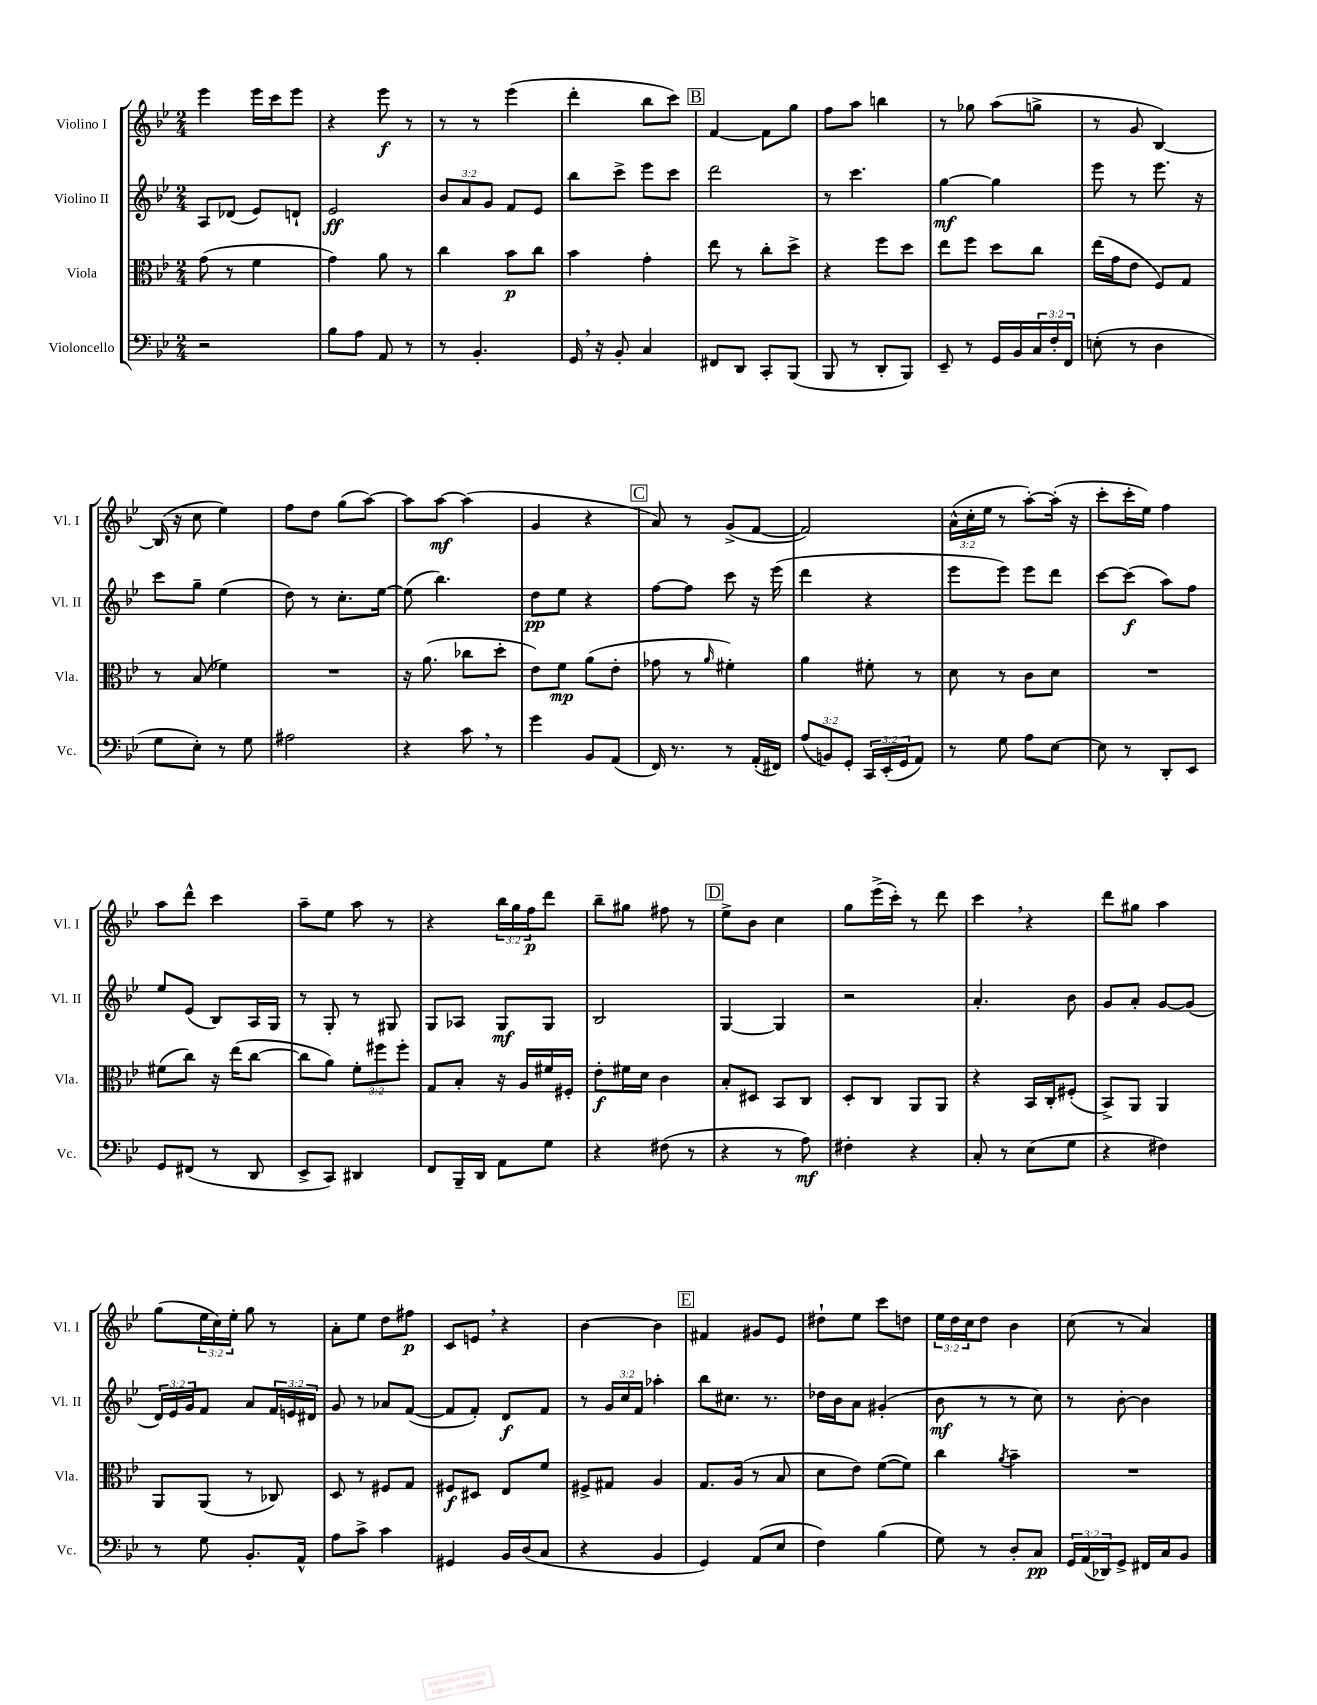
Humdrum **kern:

**kern	**kern	**kern	**kern
*staff4	*staff3	*staff2	*staff1
*clefF4	*clefC3	*clefG2	*clefG2
*k[b-e-]	*k[b-e-]	*k[b-e-]	*k[b-e-]
*M2/4	*M2/4	*M2/4	*M2/4
2r	(8g\	8A/L	4eee-\
.	8r	(8d-/J	.
.	4f\	8e-/L)	16eee-\LL
.	.	.	16ccc\J
.	.	8d`/J	8eee-\J
=	=	=	=
8B-\L	4g\)	2e-/	4r
8A\J	.	.	.
8AA/	8a\	.	8eee-\
8r	8r	.	8r
=	=	=	=
8r	4cc\	12b-/L	8r
.	.	12a/	.
4.BB-'/	.	.	8r
.	.	12g/J	.
.	8b-\L	8f/L	(4eee-\
.	8cc\J	8e-/J	.
=	=	=	=
16GG/	4b-\	8bb-\L	4ddd'\
16r	.	.	.
8BB-'/	.	8ccc^\J	.
4C/	4g'\	8eee-\L	8bb-\L
.	.	8ccc\J	8ccc\J)
=	=	=	=
8FF#/L	8ee-\	2ddd\	[4f/
8DD/J	8r	.	.
8CC'/L	8cc'\L	.	8f\]L
(8BBB-/J	8dd^\J	.	8gg\J
=	=	=	=
8BBB-/	4r	8r	8ff\L
8r	.	4.ccc\	8aa\J
8DD'/L	8ff\L	.	4bb\
8BBB-/J)	8dd\J	.	.
=	=	=	=
8EE-~/	8ee-\L	[4gg\	8r
8r	8ff\J	.	8gg-\
16GG/LL	8dd\L	4gg\]	(8aa\L
16BB-/	.	.	.
24C/	8cc\J	.	8gg^\J
24F'/	.	.	.
24FF/JJ	.	.	.
=	=	=	=
(8E'\	(16ee-\LL	8eee-\	8r
.	16g\J	.	.
8r	8e-\J	8r	8g/
4D\	8F/L)	8.eee-\	[4B-/)
.	8G/J	.	.
.	.	16r	.
=	=	=	=
8G\L	8r	8ccc\L	(16B-/]
.	.	.	16r
8E-'\J)	(8B-/	8gg~\J	8cc\
8r	4f-\)	(4ee-\	4ee-\)
8G\	.	.	.
=	=	=	=
2A#\	2r	8dd\)	8ff\L
.	.	8r	8dd\J
.	.	8.cc'\L	(8gg\L
.	.	.	[8aa\J)
.	.	[16ee-\Jk	.
=	=	=	=
4r	16r	(8ee-\]	8aa\]L
.	(8.a\	.	.
.	.	4.bb-\)	[8aa\J
8c\	8cc-\L	.	(4aa\]
8r	8dd'\J	.	.
=	=	=	=
4g\	8e-\L)	8dd\L	4g/
.	8f\J	8ee-\J	.
8BB-/L	(8a\L	4r	4r
(8AA/J	8e-'\J	.	.
=	=	=	=
16FF/)	8g-\	[8ff\L	8a/)
8.r	.	.	.
.	8r	8ff\]J	8r
.	16qqa/	.	.
8r	4f#'\)	8ccc\	(8g^/L
(16AA'/LL	.	16r	[8f/J
16FF#/JJ)	.	(16eee-\	.
=	=	=	=
(12A/L	4a\	4ddd\	2f/])
12BB/)	.	.	.
12GG'/J	.	.	.
24CC/LL	8f#'\	4r	.
(24EE-'/	.	.	.
24GG/J	.	.	.
8AA/J)	8r	.	.
=	=	=	=
8r	8d\	8eee-\L	(24a^^\LL
.	.	.	24cc'\
.	.	.	24ee-\JJ
8G\	8r	8eee-\J)	8r
8A\L	8c\L	8eee-\L	[8aa'\L)
[8E-\J	8d\J	8ddd\J	(16aa'\]Jk
.	.	.	16r
=	=	=	=
8E-\]	2r	[8ccc\L	8ccc'\L
8r	.	(8ccc\]J	16ccc'\L
.	.	.	16ee-\JJ)
8DD'/L	.	8aa\L)	4ff\
8EE-/J	.	8ff\J	.
=	=	=	=
8GG/L	(8f#\L	8ee-/L	8aa\L
(8FF#/J	8cc\J)	(8e-/J	8ddd^^\J
8r	16r	8B-/L)	4ccc\
.	(16ee-\LK	.	.
8DD/	[8cc\J	16A/L	.
.	.	16G/JJ	.
=	=	=	=
8EE-^/L	8cc\]L	8r	8aa~\L
8CC/J)	8a\J)	8G'/	8ee-\J
4DD#/	12f'\L	8r	8aa\
.	12ff#\	.	.
.	.	8G#/	8r
.	12ff#'\J	.	.
=	=	=	=
8FF/L	8G/L	8G/L	4r
16BBB-~/L	8B-'/J	8A-/J	.
16DD/JJ	.	.	.
8AA\L	16r	8G/L	24bb-\LL
.	.	.	24gg\
.	16A/LL	.	.
.	.	.	24ff\J
8G\J	16f#/	8G/J	8ddd\J
.	16F#'/JJ	.	.
=	=	=	=
4r	8e-'\L	2B-/	8bb-~\L
.	16f#\L	.	8gg#\J
.	16d\JJ	.	.
(8F#\	4c\	.	8ff#\
8r	.	.	8r
=	=	=	=
4r	8B-'/L	[4G/	8ee-^\L
.	8D#/J	.	8b-\J
8r	8BB-/L	4G/]	4cc\
8A\)	8C/J	.	.
=	=	=	=
4F#'\	8D'/L	2r	8gg\L
.	8C/J	.	(16eee-^\L
.	.	.	16ccc'\JJ)
4r	8AA/L	.	8r
.	8AA/J	.	8ddd\
=	=	=	=
8C'/	4r	4.a'/	4ccc\
8r	.	.	.
(8E-\L	16BB-/LL	.	4r
.	16C'/J	.	.
8G\J	(8F#'/J	8b-\	.
=	=	=	=
4r	8BB-^/L)	8g/L	8ddd\L
.	8AA/J	8a'/J	8gg#\J
4F#\)	4AA/	[8g/L	4aa\
.	.	(8g/]J	.
=	=	=	=
8r	8AA/L	24d/LL)	(8gg\L
.	.	24e-/	.
.	.	24g/J	.
8G\	(8AA/J	8f/J	24ee-\L
.	.	.	24cc\)
.	.	.	24ee-'\JJ
8.BB-'/L	8r	8a/L	8gg\
.	8C-/)	24f/L	8r
.	.	24e/	.
16AA^^/Jk	.	.	.
.	.	24d#/JJ	.
=	=	=	=
8A\L	8D/	8g/	8a'\L
8c^\J	8r	8r	8ee-\J
4c\	8F#/L	8a-/L	8dd\L
.	8G/J	([8f/J	8ff#\J
=	=	=	=
4GG#/	8F#/L	8f/]L	8c/L
.	8D#/J	8f'/J)	8e/J
16BB-/LL	8E-/L	8d/L	4r
(16D/J	.	.	.
8C/J	8f/J	8f/J	.
=	=	=	=
4r	8F#^/L	8r	[4b-\
.	8G#/J	24g/LL	.
.	.	24cc/	.
.	.	24f/JJ	.
4BB-/	4A/	4aa-'\	4b-\]
=	=	=	=
4GG/)	8.G/L	8bb-\L	4f#/
.	.	8.cc#\J	.
.	(16A/Jk	.	.
(8AA/L	8r	.	8g#/L
.	.	8.r	.
8E-/J	8B-/	.	8e-/J
=	=	=	=
4F\)	8d\L	16dd-\LL	8dd#`\L
.	.	16b-\J	.
.	8e-\J)	8a\J	8ee-\J
(4B-\	([8f\L	(4g#'/	8ccc\L
.	8f\]J)	.	8dd\J
=	=	=	=
8G\)	4cc\	8b-\	24ee-\LL
.	.	.	24dd\
.	.	.	24cc\J
8r	.	8r	8dd\J
.	8qa/	.	.
8D'/L	4b-~\	8r	4b-\
8C/J	.	8cc\)	.
=	=	=	=
24GG/LL	2r	8r	(8cc\
(24AA/	.	.	.
24DD-/J)	.	.	.
8GG^/J	.	[8b-'\	8r
16FF#/LL	.	4b-\]	4a/)
16C/J	.	.	.
8BB-/J	.	.	.
==	==	==	==
*-	*-	*-	*-
